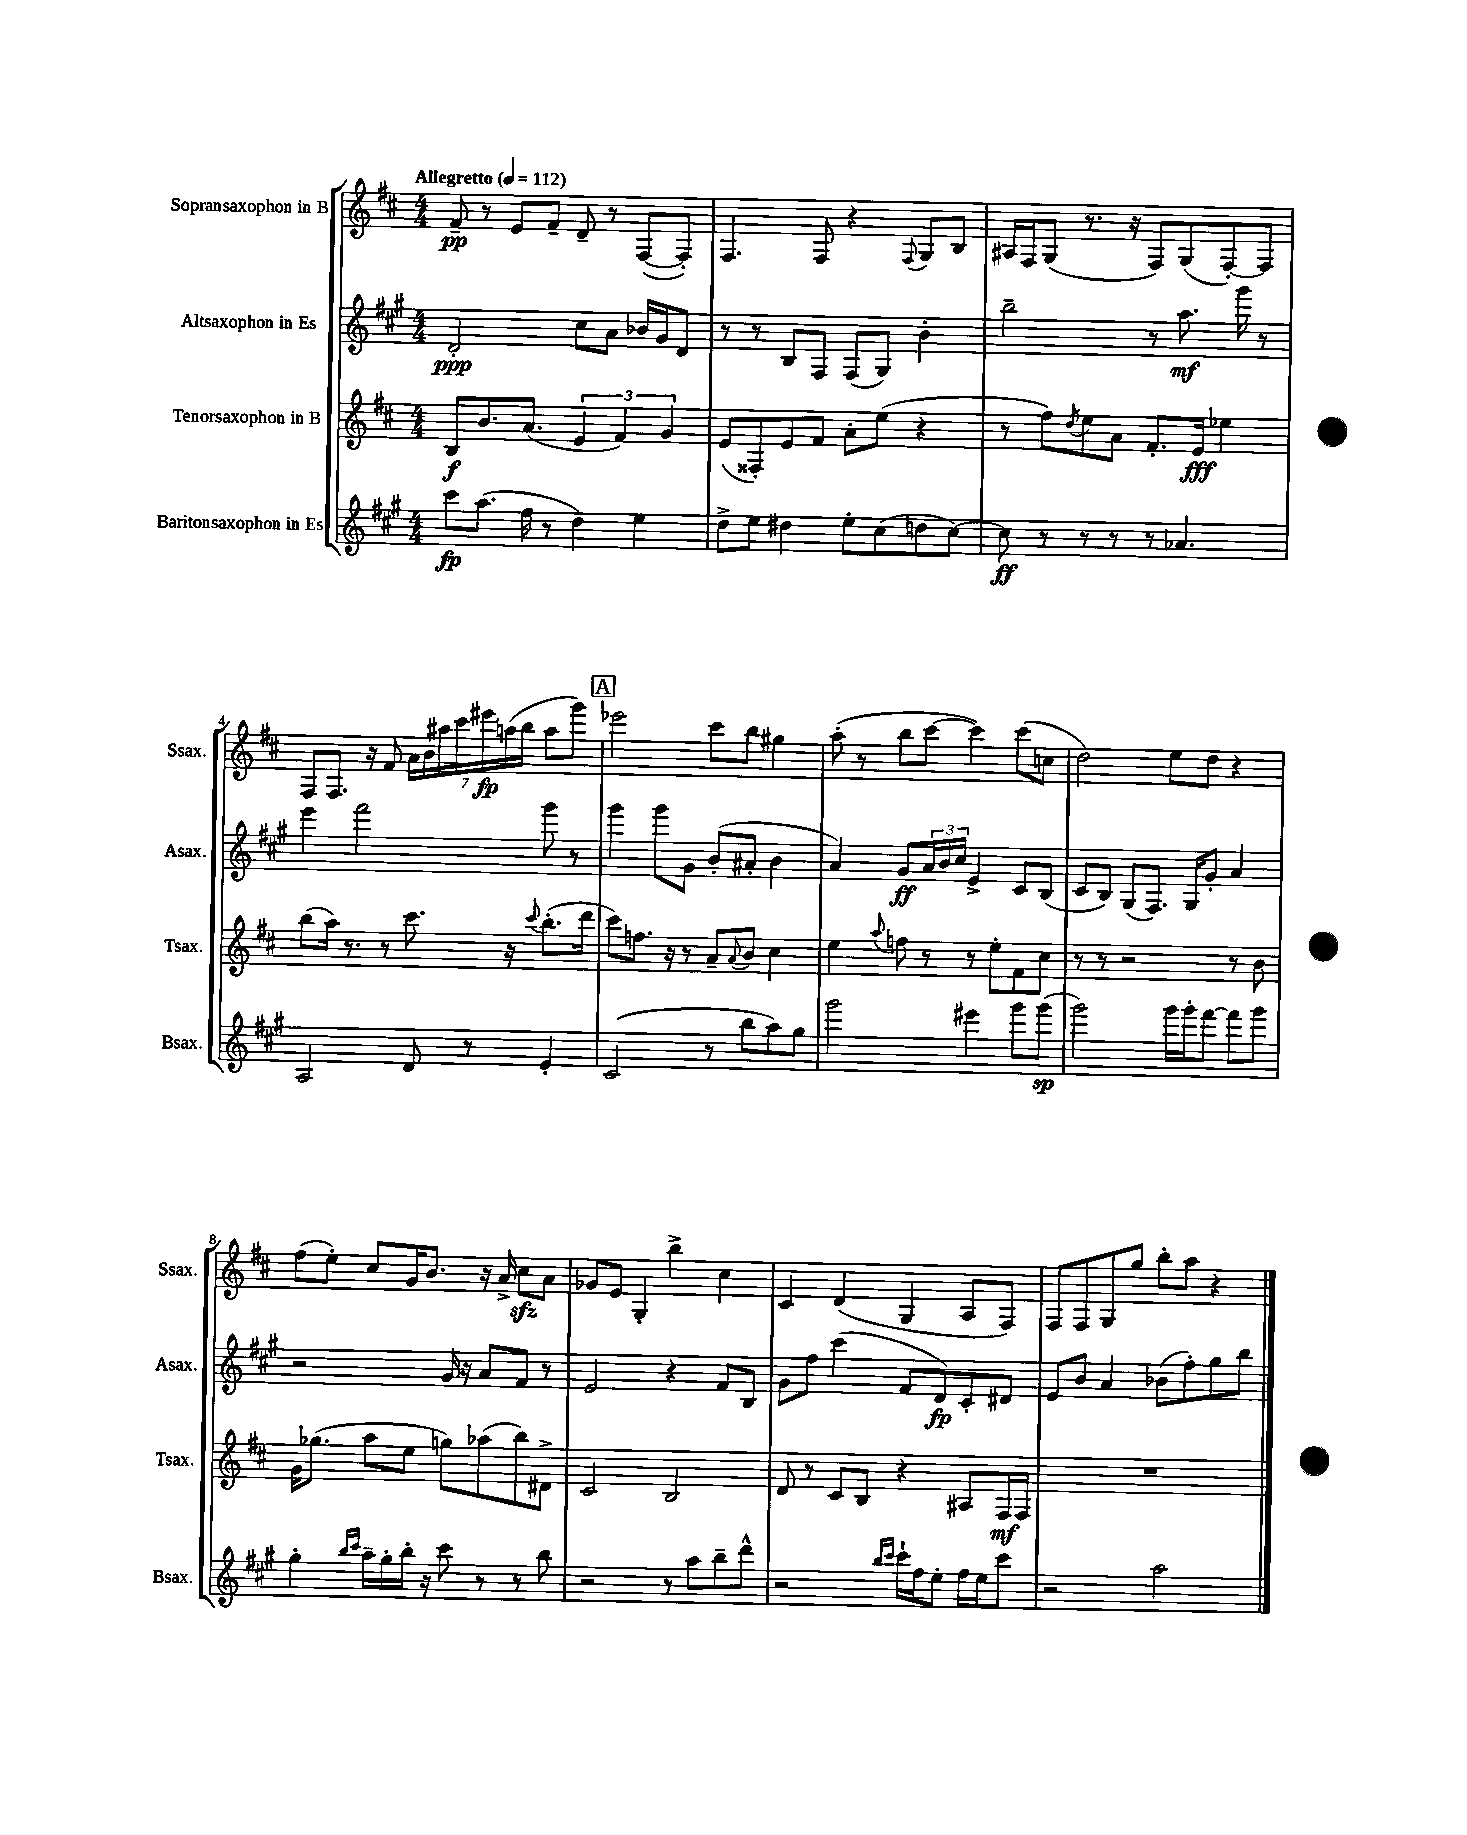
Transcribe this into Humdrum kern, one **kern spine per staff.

**kern	**dynam	**kern	**dynam	**kern	**dynam	**kern	**dynam
*part4	*part4	*part3	*part3	*part2	*part2	*part1	*part1
*staff4	*staff4	*staff3	*staff3	*staff2	*staff2	*staff1	*staff1
*I"Baritonsaxophon in Es	*	*I"Tenorsaxophon in B	*	*I"Altsaxophon in Es	*	*I"Sopransaxophon in B	*
*I'Bsax.	*	*I'Tsax.	*	*I'Asax.	*	*I'Ssax.	*
*clefG2	*	*clefG2	*	*clefG2	*	*clefG2	*
*k[f#c#g#]	*	*k[f#c#]	*	*k[f#c#g#]	*	*k[f#c#]	*
*M4/4	*	*M4/4	*	*M4/4	*	*M4/4	*
*MM112	*	*MM112	*	*MM112	*	*MM112	*
=1	=1	=1	=1	=1	=1	=1	=1
!	!	!	!	!	!	!LO:TX:a:B:t=Allegretto	!
8ccc#\L	fp	8B/L	f	2d'/	ppp	8f#~/	pp
(8.aa\J	.	8.b/	.	.	.	8r	.
.	.	.	.	.	.	8e/L	.
16ff#\	.	(8.a/J	.	.	.	.	.
8r	.	.	.	.	.	8f#~/J	.
4dd\)	.	6e/	.	8cc#\L	.	8d~/	.
.	.	.	.	8a\J	.	8r	.
.	.	6f#/)	.	.	.	.	.
4ee\	.	.	.	16b-X/LL	.	([8F#/L	.
.	.	.	.	16g#/J	.	.	.
.	.	6g/	.	.	.	.	.
.	.	.	.	8d/J	.	8F#'/J])	.
=2	=2	=2	=2	=2	=2	=2	=2
8dd^\L	.	(8e/L	.	8r	.	4.F#/	.
8ee\J	.	8F##X'/)	.	8r	.	.	.
4dd#X\	.	8e/	.	8B/L	.	.	.
.	.	8f#/J	.	8F#/J	.	8F#/	.
8ee'\L	.	8a'\L	.	(8F#/L	.	4r	.
(8cc#\	.	(8ee\J	.	8G#/J)	.	.	.
.	.	.	.	.	.	8qqF#/	.
8ddn\	.	4r	.	4b'\	.	8G/L	.
[8cc#\J)	.	.	.	.	.	8B/J	.
=3	=3	=3	=3	=3	=3	=3	=3
8cc#\]	ff	8r	.	2bb~\	.	16A#X/LL	.
.	.	.	.	.	.	16F#/J	.
8r	.	8ff#\L)	.	.	.	(8G/J	.
.	.	8qdd/	.	.	.	.	.
8r	.	8ee\	.	.	.	8.r	.
8r	.	8a\J	.	.	.	.	.
.	.	.	.	.	.	16r	.
8r	.	8.f#'/L	.	8r	.	8F#/L)	.
4.a-X/	.	.	.	8.aa\	mf	(8G/	.
.	.	16e/Jk	fff	.	.	.	.
.	.	4ee-X\	.	.	.	[8F#'/)	.
.	.	.	.	16ggg#\	.	.	.
.	.	.	.	8r	.	8F#/J]	.
!!LO:LB:g=z
=4	=4	=4	=4	=4	=4	=4	=4
2A/	.	(8bb\L	.	4eee\	.	8F#/L	.
.	.	16aa\Jk)	.	.	.	8.F#/J	.
.	.	8.r	.	.	.	.	.
.	.	.	.	2fff#\	.	.	.
.	.	.	.	.	.	16r	.
.	.	8r	.	.	.	8f#/	.
8d/	.	8.ccc#\	.	.	.	28a\LL	.
.	.	.	.	.	.	28b\	.
.	.	.	.	.	.	28aa#X\	.
.	.	.	.	.	.	28ccc#\	.
8r	.	.	.	.	.	.	.
.	.	.	.	.	.	28eee#X\	fp
.	.	.	.	.	.	(28aan\	.
.	.	16r	.	.	.	.	.
.	.	.	.	.	.	28bb\JJ	.
.	.	8qqccc#/	.	.	.	.	.
4e'/	.	(8.bb'\L	.	8ggg#\	.	8aa\L	.
.	.	.	.	8r	.	8ggg\J)	.
.	.	16ddd\Jk	.	.	.	.	.
!!LO:REH:place=s1:t=A
=5	=5	=5	=5	=5	=5	=5	=5
(2c#/	.	8ccc#\L)	.	4ggg#\	.	2eee-X\	.
.	.	8.ffn\J	.	.	.	.	.
.	.	.	.	8ggg#\L	.	.	.
.	.	16r	.	.	.	.	.
.	.	8r	.	8g#\J	.	.	.
8r	.	8a~/L	.	(8b'/L	.	8ccc#\L	.
.	.	8qqa/	.	.	.	.	.
8bb\L	.	8b/J	.	8a#X'/J	.	8bb\J	.
8aa\)	.	4cc#\	.	4b\	.	4gg#X\	.
8gg#\J	.	.	.	.	.	.	.
=6	=6	=6	=6	=6	=6	=6	=6
2ggg#\	.	4ee\	.	4a/)	.	(8aa'\	.
.	.	.	.	.	.	8r	.
.	.	8qqaa/	.	.	.	.	.
.	.	8ffn\	.	8g#/L	ff	8bb\L	.
.	.	8r	.	24a/L	.	[8ccc#\J	.
.	.	.	.	24b/	.	.	.
.	.	.	.	24cc#/JJ	.	.	.
4eee#X\	.	8r	.	4e^/	.	4ccc#\])	.
.	.	8ee'\L	.	.	.	.	.
8ggg#\L	.	8f#\	.	8c#/L	.	(8ccc#\L	.
(8ggg#\J	sp	8cc#\J	.	(8B/J	.	8ccn\J	.
=7	=7	=7	=7	=7	=7	=7	=7
2ggg#\)	.	8r	.	8c#/L	.	2dd\)	.
.	.	8r	.	8B/J)	.	.	.
.	.	2r	.	(8G#/L	.	.	.
.	.	.	.	8.F#/J)	.	.	.
16ggg#\LL	.	.	.	.	.	8ee\L	.
16ggg#'\J	.	.	.	16G#/KL	.	.	.
[8fff#\J	.	.	.	8g#'/J	.	8dd\J	.
8fff#\L]	.	8r	.	4a/	.	4r	.
8ggg#\J	.	8b\	.	.	.	.	.
!!LO:LB:g=z
=8	=8	=8	=8	=8	=8	=8	=8
4gg#'\	.	16g\KL	.	2r	.	(8ff#\L	.
.	.	(8.gg-X\J	.	.	.	.	.
.	.	.	.	.	.	8ee'\J)	.
16qqbb/LL	.	.	.	.	.	.	.
16qqccc#/JJ	.	.	.	.	.	.	.
16aa~\LL	.	8aa\L	.	.	.	8cc#/L	.
16gg#'\	.	.	.	.	.	.	.
16bb'\JJ	.	8ee\J	.	.	.	16g/K	.
16r	.	.	.	.	.	8.b/J	.
8ccc#\	.	8ggn\L)	.	16g#/	.	.	.
.	.	.	.	16r	.	.	.
8r	.	(8aa-X\	.	8a/L	.	16r	.
.	.	.	.	.	.	16a^/	.
8r	.	8bb\)	.	8f#/J	.	8cc#zz\L	.
8bb\	.	8d#X^\J	.	8r	.	8a\J	.
=9	=9	=9	=9	=9	=9	=9	=9
2r	.	2c#/	.	2e/	.	8g-X/L	.
.	.	.	.	.	.	8e/J	.
.	.	.	.	.	.	4G'/	.
8r	.	2B/	.	4r	.	4bb^\	.
8aa\L	.	.	.	.	.	.	.
8bb~\	.	.	.	8f#/L	.	4cc#\	.
8ddd^^\J	.	.	.	8B/J	.	.	.
=10	=10	=10	=10	=10	=10	=10	=10
2r	.	8d/	.	8g#\L	.	4c#/	.
.	.	8r	.	8ff#\J	.	.	.
.	.	8c#/L	.	(4ccc#\	.	(4d/	.
.	.	8B/J	.	.	.	.	.
16qqbb/LL	.	.	.	.	.	.	.
16qqccc#/JJ	.	.	.	.	.	.	.
16ccc#`\LL	.	4r	.	8f#/L	.	4G/	.
16ff#\J	.	.	.	.	.	.	.
8ee'\J	.	.	.	8d/)	fp	.	.
16ff#\LL	.	8A#X/L	.	8c#'/	.	8A/L	.
16ee\J	.	.	.	.	.	.	.
8ccc#\J	.	16F#/L	mf	8d#X/J	.	8F#/J)	.
.	.	16F#/JJ	.	.	.	.	.
=11	=11	=11	=11	=11	=11	=11	=11
2r	.	1r	.	8e/L	.	8F#/L	.
.	.	.	.	8b/J	.	8F#/	.
.	.	.	.	4a/	.	8G/	.
.	.	.	.	.	.	8gg/J	.
2aa\	.	.	.	(8b-X\L	.	8bb'\L	.
.	.	.	.	8ff#'\)	.	8aa\J	.
.	.	.	.	8gg#\	.	4r	.
.	.	.	.	8bb\J	.	.	.
==	==	==	==	==	==	==	==
*-	*-	*-	*-	*-	*-	*-	*-
